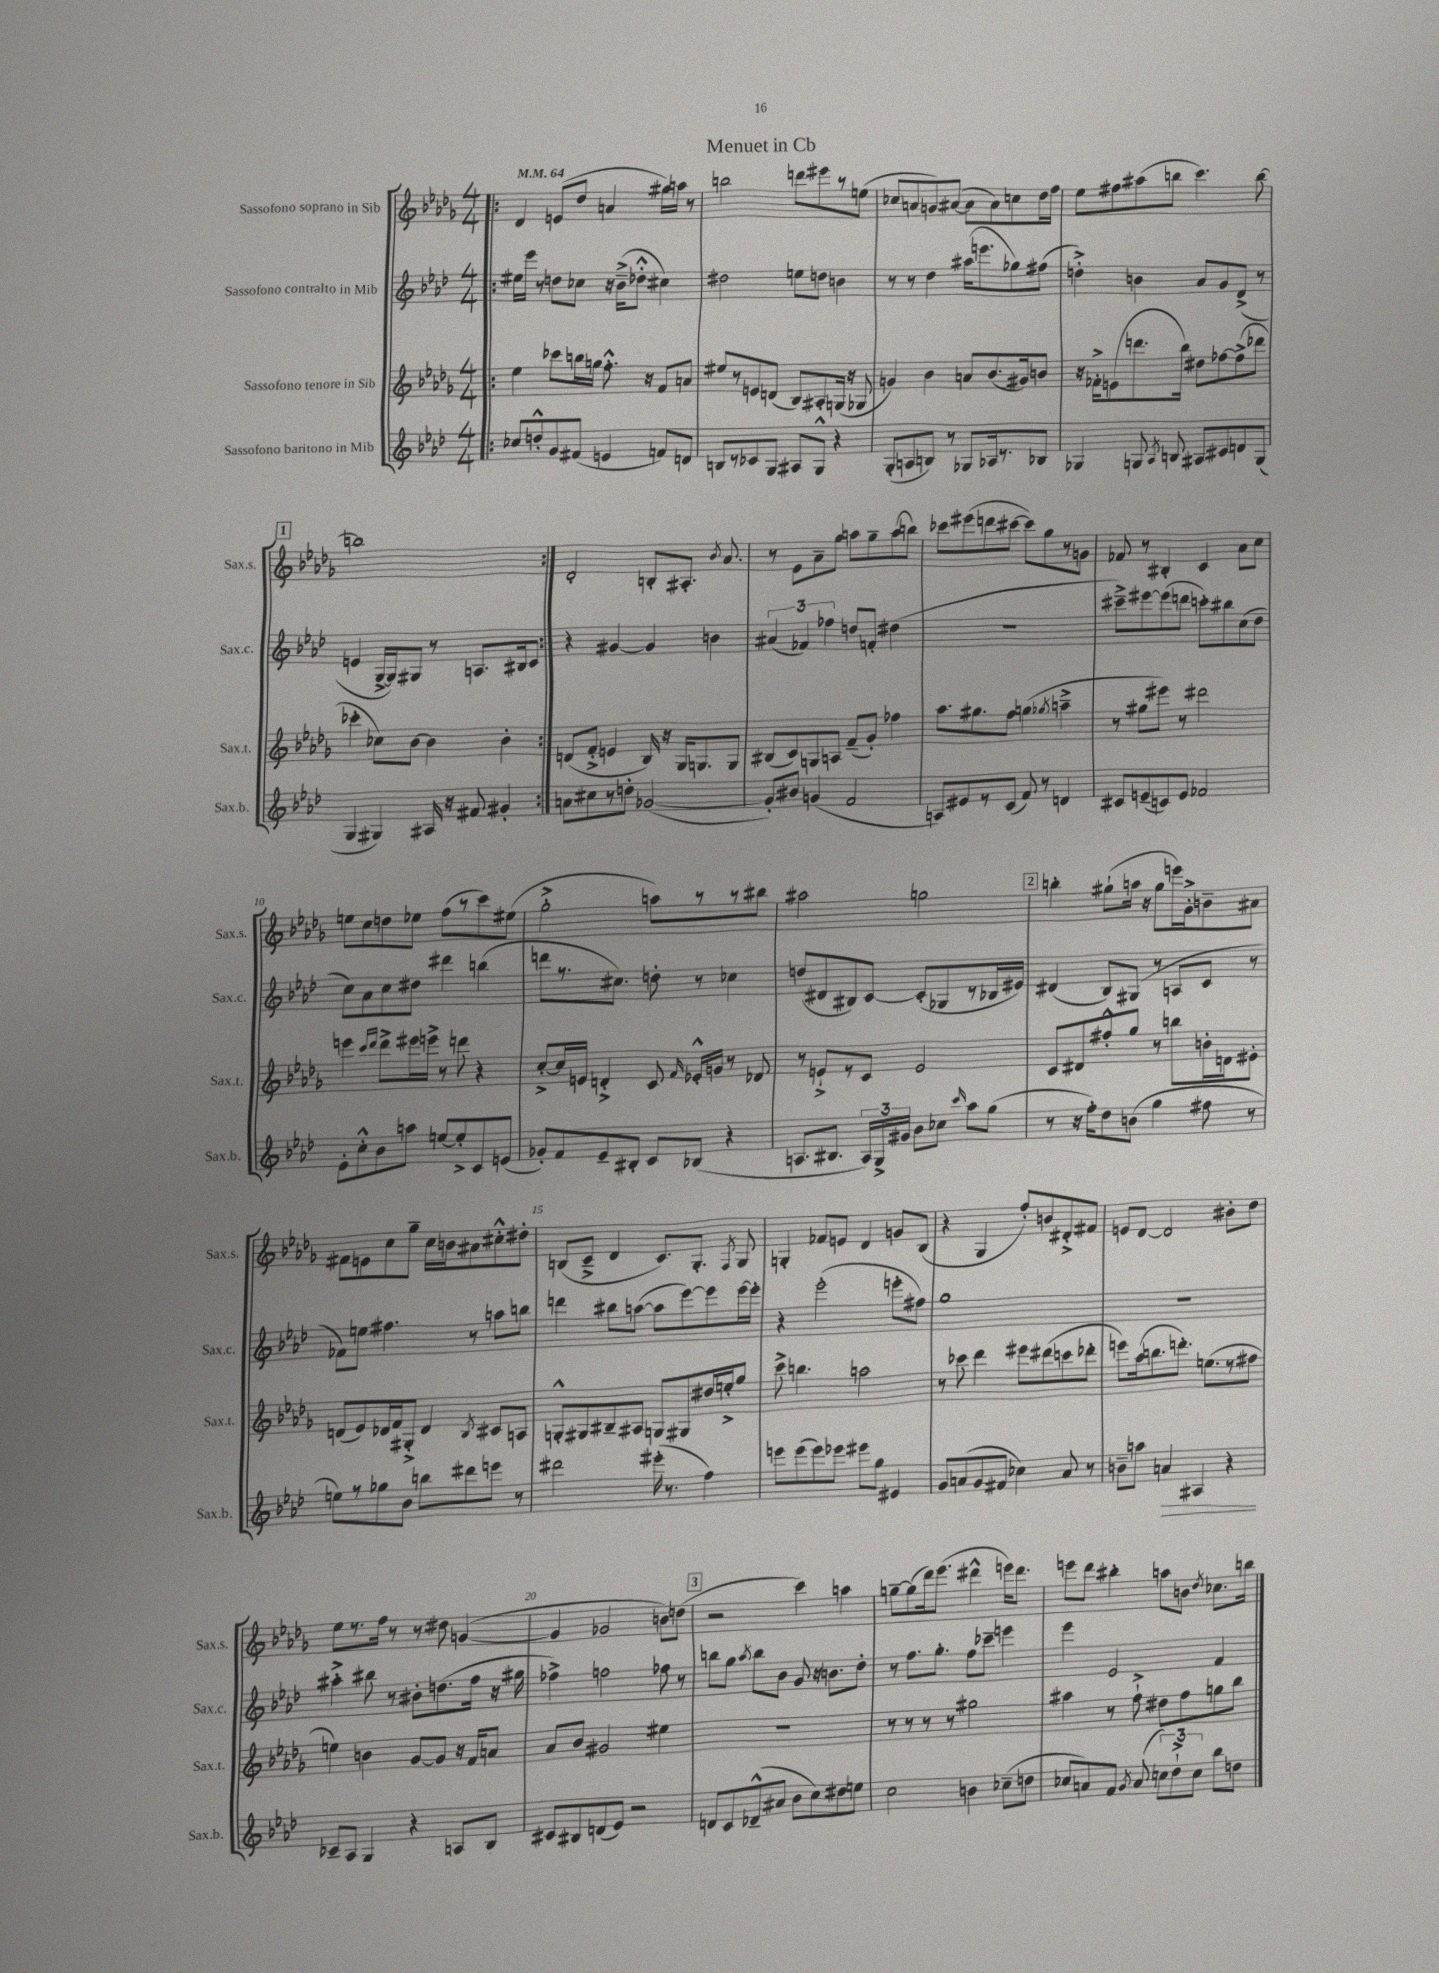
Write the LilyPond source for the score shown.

\header { title = "Menuet in Cb" }
<<
\new StaffGroup <<
\new Staff = "s0" \with { instrumentName = "Sassofono soprano in Sib" shortInstrumentName = "Sax.s." } {
    \clef treble \key des \major \numericTimeSignature \time 4/4 \tempo 4 = 64
    \autoBeamOff \repeat volta 2 { \bar ".|:" des'4 e'8[( des''8] a'4 gis''16[) a''16] r8 |
    b''2 d'''8[ eis'''8 r8 e''8]( |
    ces''8[ a'8 g'8) ais'8]~( ais'8[ ais'8) c''8 des''16 f''16] |
    ees''8[ fis''8 ais''8( b''8] c'''4.) b''8~ |
    \mark \markup { \box "1" } b''1 | }
    des'2-. b8[-. ais8.]-. \acciaccatura { bes'8 } aes'8. |
    r8 ees'8[ aes'8-- ges''8] a''8[ ges''8-- a''8( b''8]) |
    ces'''8[ eis'''8( d'''8 cis'''8]~ cis'''8[) ges''8 r8 g'8] |
    fes'8 r8 bis4-. c'4 aes'8[ c''8] |
    e''8[ c''8 d''8 ees''8] f''8[( r8 c'''8) eis''8]( |
    ges''2-.-> a''8[) r8 r8 bis''8] |
    ais''2 g''2 |
    \mark \markup { \box "2" } b''4-. gis''8[-!( a''16] r16 gis''8[ e'''16) ges'16-.-> b'8-- ais'8] |
    fis'8[ e'8 c''8 ges''8]-- c''16[ b'16 ais'8 cis''8-.-^ dis''8]-. |
    b8[( c'8]---> des'4 c'8.[) ges8.]-. \acciaccatura { f8 } ges8 |
    g4-. fes'8[ e'8] des'4 g'8[ bes8]( |
    r4 ges4 f''8[-.) b'8 dis'8-.-> fis'8] |
    e'8[ des'8]~ des'2 bis'8[-. des''8] |
    ees''8[ r8. f''16] r8 r8 dis''8 g'4~( |
    g'4 ges'2 b'8[) d''8]( |
    \mark \markup { \box "3" } r2 c'''4) a''4 |
    g''8[~-- g''8( des'''16) ees'''8.]( dis'''4-^ e'''16[) dis'''8.] |
    e'''8[ des'''8] bis''4-. a''8[ b'8] \acciaccatura { des''8 } ces''8.[ b''16] \bar "|." |
}
\new Staff = "s1" \with { instrumentName = "Sassofono contralto in Mib" shortInstrumentName = "Sax.c." } {
    \clef treble \key aes \major \numericTimeSignature \time 4/4
    \autoBeamOff \repeat volta 2 { \bar ".|:" eis''16[ ees'''16] r8 d''8[ ces''8] r16 bes'16[--->( des''8]-.-^ cis''4) |
    dis''2 e''8[ d''8] b'4 |
    r8 r8 des''4 ais''16[( e'''8. ges''8) fis''8]( |
    d''4-.->) b'4 aes'8[ g'8 des'8]->( r8 |
    \mark \markup { \box "1" } e'4 g16[~-> g16) gis8] r8 a8.[ bis16 c'8] | }
    r4 gis'4~ gis'4 b'4 |
    \tuplet 3/2 { ais'4( fes'4) fes''4 } d''8[ f'8]-. dis''4( |
    R1 |
    cis'''8[--->) eis'''8~ eis'''8( d'''8] c'''8[-.) bis''8 c''8( des''8] |
    c''8[) aes'8 c''8 dis''8] dis'''4 b''4( |
    d'''8[ r8. cis''8.]) d''8-. r8 ces''4 |
    d''8[( dis'8 bis8) c'8]~ c'8[-.( ges8 r8 bes16 eis'16]) |
    \mark \markup { \box "2" } dis'4( bes8[) gis8]( r8 a8[ c'8] r8 |
    fes'8[) e''8] fis''4. r8 a''8[ b''8] |
    d'''4 bis''8[ a''8]~( a''8[ ees'''8~) ees'''8 ees'''16~ ees'''16]-. |
    r4 ees'''2-.( e'''8[-. fis''8]) |
    g''1 |
    R1 |
    ais''4-.-> bis''8 r8 bis'8[-. d''8.( f''16] r16 gis''16 |
    fes''4->) f''2 fes''8 r8 |
    \mark \markup { \box "3" } b''8[ g''8] \acciaccatura { aes''8 } b''8[ bes'8] g'8 r16 b'8.[ des''8]-. |
    r8 f''8.[ g''8.]-. f''8[ ces'''8]-- e'''4 |
    ees'''4 ees'2 f'4 \bar "|." |
}
\new Staff = "s2" \with { instrumentName = "Sassofono tenore in Sib" shortInstrumentName = "Sax.t." } {
    \clef treble \key des \major \numericTimeSignature \time 4/4
    \autoBeamOff \repeat volta 2 { \bar ".|:" ees''4 ces'''8[ b''16 g''16] f''8.-.-^ r16 f'8[ a'8] |
    eis''8[ r8 e'8 d'8]( bes8[) ais8-. g16]( r16 ges8 |
    g'4) bes'4 a'8[ bes'8.( gis'16) b'8] |
    r16 fes'16[-.-> e'8( d'''8. bes''16]) dis''8[ fes''8~ fes''8->( des'''8] |
    \mark \markup { \box "1" } ces'''4-. ces''8[) bes'8]~ bes'4 bes'4-. | }
    d'8[( f'8]-.-> e'4 bes16) r16 ges16[ g8. g8] |
    bis8[( c'8) g8 a8] f'8[--( ges'8]-.) fes''4 |
    aes''8.[ gis''8. f''8] g''4( \acciaccatura { ges''8 } a''4---> |
    r8 gis''8[ eis'''8]) r8 dis'''2 |
    e'''4 \grace { c'''16[ des'''16] } des'''8[-> eis'''16 e'''16]-> r8 d'''8 r4 |
    c''8[~-.-> c''16 e'16] d'4-.-> c'8 \grace { f'16 } ees'16[-.-^ g'16] r8 des'8 |
    r8 e'8[-!-> r8 c'8] e'2 |
    \mark \markup { \box "2" } c'8[ dis'8 fis''8-.-^ ges''8] r8 b''8[ b'16-. d'16 eis'8]-. |
    d'8[( ees'8) des'16 f'16 gis8]-.-> des'4 \acciaccatura { bes8 } cis'8[ a8] |
    g8[-.-^ gis8 bis8-- ais8] g8[ gis8 dis''16 e''16-.-> ges''8] |
    c'''8-> b''4. a''2 |
    r8 ces'''8 des'''4 eis'''8[ dis'''8( c'''8 des'''8]-. |
    e'''8[) aes''16( b''8. d'''8.]-.) e''8.[( r8 fis''8] |
    e''4) b'4 ges'8[~ ges'8] r16 f'16[ a'8] |
    aes'8[ bes'8] gis'2 eis''4 |
    \mark \markup { \box "3" } R1 |
    r8 r8 r8 r8 gis''2 |
    ais''4 r8 f''8-!-> dis''8[ f''8 g''8 bes''8] \bar "|." |
}
\new Staff = "s3" \with { instrumentName = "Sassofono baritono in Mib" shortInstrumentName = "Sax.b." } {
    \clef treble \key aes \major \numericTimeSignature \time 4/4
    \autoBeamOff \repeat volta 2 { \bar ".|:" ces''8[ d''8-.-^ g'8 fis'8]( e'4 f'8[) d'8] |
    b8[ r8 ces'8 g8] ais8[ g8]-^ r4 |
    g8[-.( a8 b8]) r8 ges8[ aes16 r8. bes8] |
    ges4 g8 \acciaccatura { aes8 } b8 ais8[ cis'8 d'8 g8]( |
    \mark \markup { \box "1" } g4 gis4) ais16 r16 fis'8 gis'4-. | }
    a'8[ cis''8 r8 d''8]-. ges'2~( |
    ges'8[-.) bis'8] g'4( f'2 |
    a8[) eis'8 r8 c'8]( f'8) r8 d'4 |
    cis'8[ e'8--( c'8) e'8] fes'2 |
    ees'8[-. c''8-.-^ bes'8 a''8] e''8[~ e''8-.-> c'8 e'8]( |
    ges'8[-.) f'8 ees'8-- bis8]-. c'8[ bes8]( r4 |
    a8.[ bis8.] \tuplet 3/2 { a16[) g16-> gis'16] } bes'8[ ces''8] \grace { c'''16 } aes''8[ g''8]( |
    \mark \markup { \box "2" } r8 r16 f''16[-.) des''8 b'8]( g''4 fis''8 r8 |
    e''8[) r8 ges''8 bes'8] b''8[ dis'''8 e'''8] r8 |
    dis'''2 eis'''16-.( r8. f''4) |
    e'''8[ e'''8( e'''8) ees'''8] eis'''8[ g''8] eis'4 |
    g'8[ a'8( g'8 fis'8] ces''4) a'8 r8 |
    b'8[-- a''8] a'4\> ais4 r4 |
    ces'8[-- aes8] g4-. r4 a8[\!( bes8]) |
    cis'8[ bis8 d'8( ees'8]) r2 |
    \mark \markup { \box "3" } d'8[ c'8 des'8---^( ais'8] bes'8[ c''8) dis''8 e''8] |
    c''2 b'4 ces''8[--( d''8] |
    ces''8[ a'8) f'8] \acciaccatura { g'8 } a'8( \tuplet 3/2 { c''8[) des''8-!-> c''8] } bes''8[ d''8] \bar "|." |
}
>>
>>
\layout { \context { \Score \override BarNumber.break-visibility = ##(#f #t #t) barNumberVisibility = #(every-nth-bar-number-visible 5) } }
